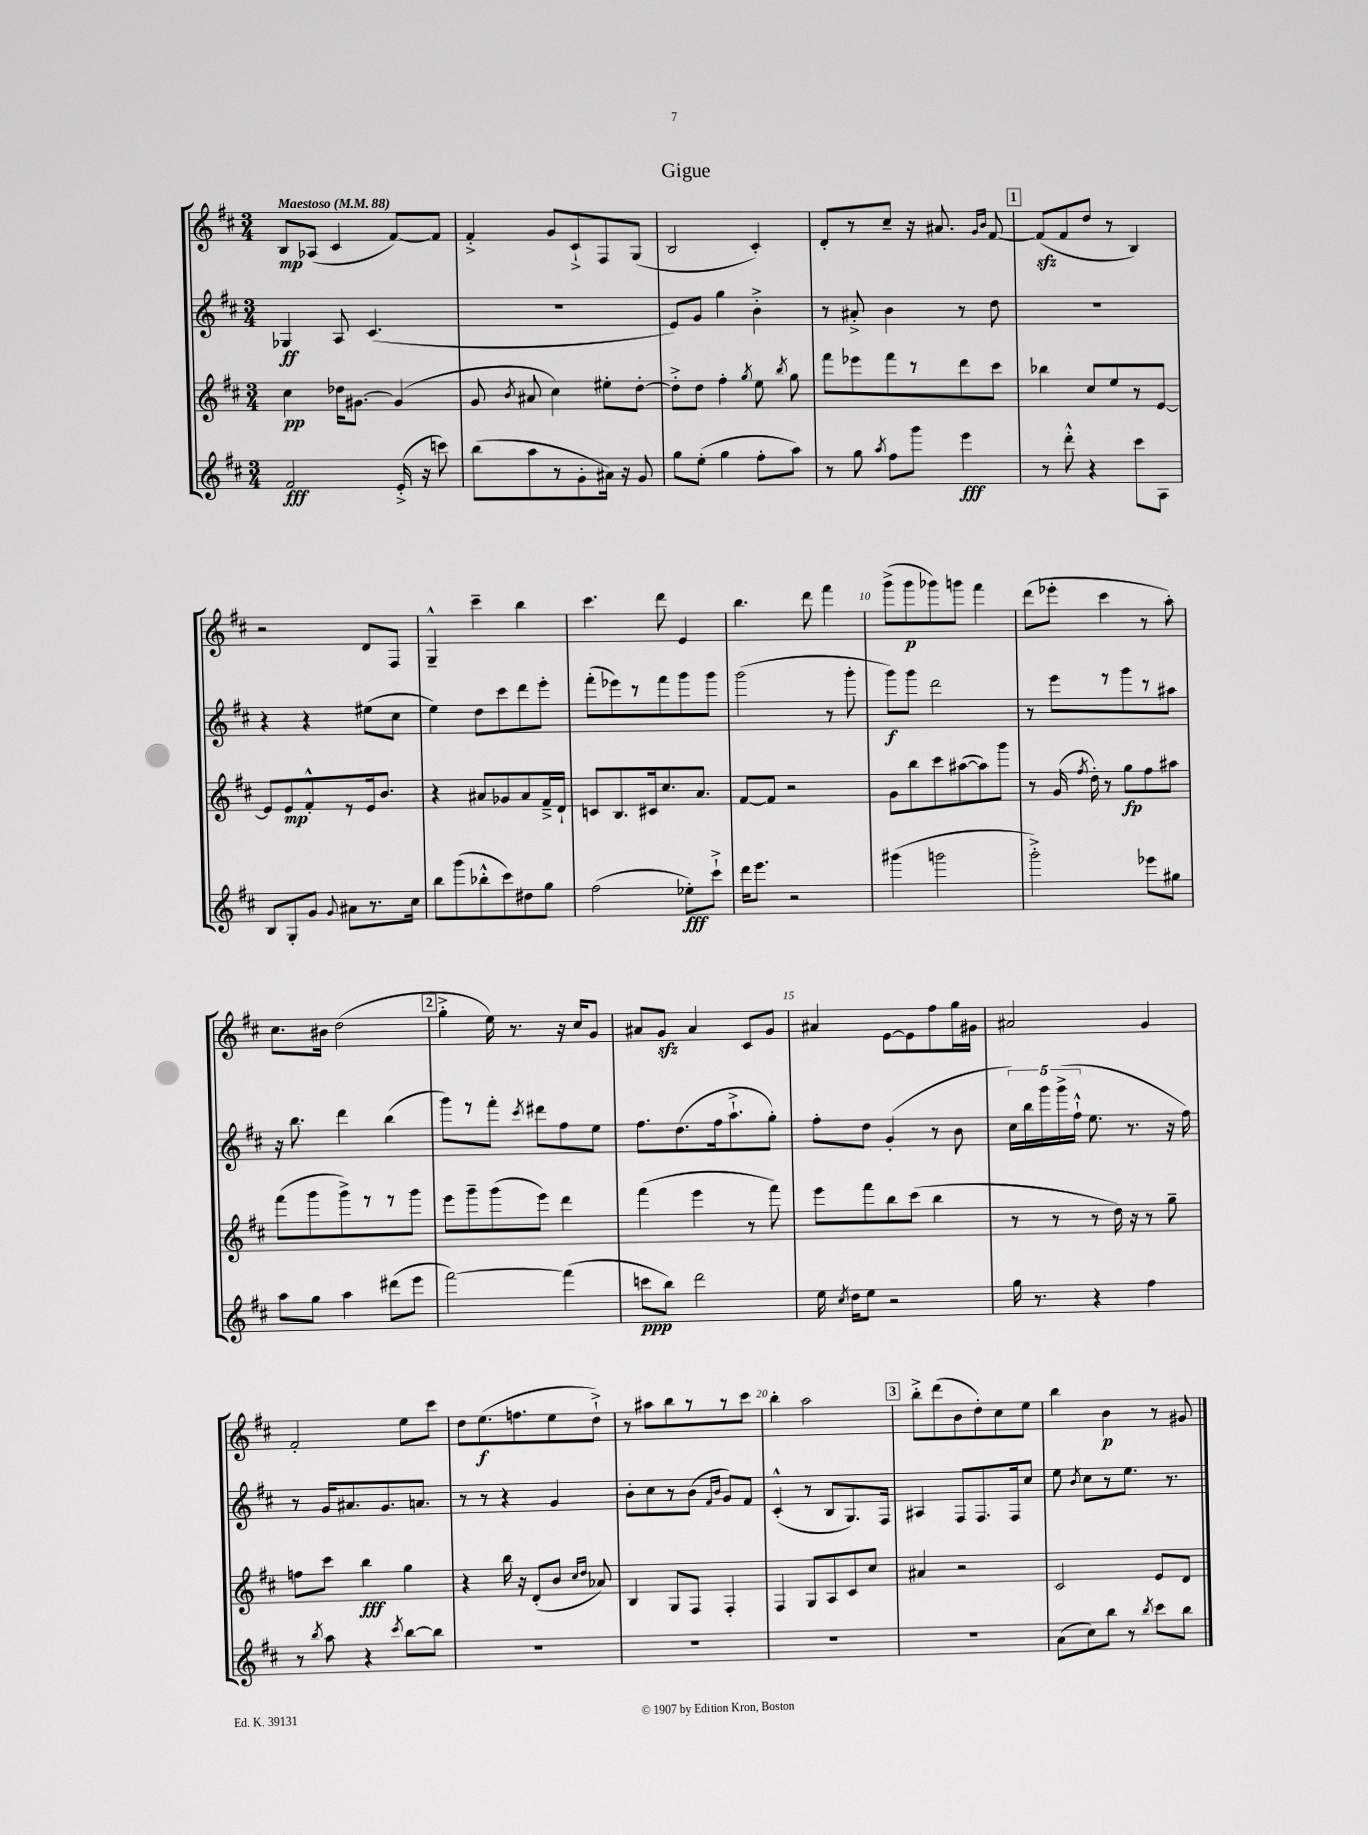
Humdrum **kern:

**kern	**kern	**kern	**kern
*staff4	*staff3	*staff2	*staff1
*clefG2	*clefG2	*clefG2	*clefG2
*k[f#c#]	*k[f#c#]	*k[f#c#]	*k[f#c#]
*M3/4	*M3/4	*M3/4	*M3/4
*MM88	*MM88	*MM88	*MM88
2f#/	4cc#\	4G-/	8B/L
.	.	.	(8A-/J
.	16dd-\LK	8A/	4c#/
.	[8.g#\J	.	.
.	.	(4.c#/	.
(16e'^/	(4g#/]	.	[8f#/L)
16r	.	.	.
8ccc\)	.	.	8f#/]J
=	=	=	=
(8bb\L	8g/	2.r	4f#'^/
.	8qb/	.	.
8aa\	8a#/	.	.
8r	4cc#\)	.	8g/L
8g'\	.	.	8c#`^/
16a#\Jk)	8ee#'\L	.	8F#/
16r	.	.	.
8g/	[8dd'\J	.	(8G/J
=	=	=	=
8gg\L	8dd'^\]L	8e/L)	2B/
(8ee'\J	8dd\J	8g/J	.
4gg\	4ff#'\	4gg\	.
.	8qgg/	.	.
8ff#'\L	8ee\	4b'^\	4c#'/)
.	8qbb/	.	.
8aa\J)	8gg\	.	.
=	=	=	=
8r	8fff#\L	8r	8d'/L
8gg\	8eee-\	8a#'^/	8r
8qaa/	.	.	.
8ff#\L	8fff#\	4b\	8cc#~/J
8ggg\J	8r	.	16r
.	.	.	8.a#/
4eee\	8ddd\	8r	.
.	.	.	16qqg/LL
.	.	.	16qqb/JJ
.	8ccc#\J	8dd\	[8f#/
=	=	=	=
8r	4bb-\	2.r	(8f#/]L
8ddd'^^\	.	.	8f#/
4r	8cc#/L	.	8dd/J
.	8ee/	.	8r
8ccc#\L	8r	.	4B/)
8A\J	[8e/J	.	.
=	=	=	=
8B/L	8e/]L	4r	2r
8G'/	8e/	.	.
8g/J	8f#'^^/	4r	.
8qqg/	.	.	.
8a#\L	8r	.	.
8.r	16e/k	(8ee#\L	8d/L
.	8.b/J	.	.
.	.	8cc#\J	8F#/J
16cc#\Jk	.	.	.
=	=	=	=
8bb\L	4r	4ee\)	4G~^^/
(8ggg\	.	.	.
8bb-'^^\	8a#/L	8dd\L	4ccc#~\
8ccc#\)	8g-/	8ccc#\	.
8dd#\	8a#/	8ddd\	4bb\
8gg\J	16f#~^/L	8eee'\J	.
.	16d`/JJ	.	.
=	=	=	=
(2ff#\	8c/L	(8fff#'\L	4.ccc#\
.	8.B/	8eee-\)	.
.	.	8r	.
.	16c#/k	.	.
.	8.cc#/	8fff#\	8ddd\
8ee-'\L)	.	8ggg\	4e/
.	8.a/J	.	.
8ccc#`^\J	.	8ggg\J	.
=	=	=	=
16ddd\LK	[8f#/L	(2ggg\	4.bb\
8.eee\J	.	.	.
.	8f#/]J	.	.
2r	2r	.	.
.	.	.	8ddd\
.	.	8r	4fff#\
.	.	8ggg'\	.
=	=	=	=
(4ggg#\	8g\L	8ggg\L)	(8ggg^\L
.	8bb\	8ggg\J	8ggg\
2ggg\	8ccc#\	2ddd\	8ggg-\)
.	([8aa#\	.	8ggg\J
.	8aa#\])	.	4fff#\
.	8ggg\J	.	.
=	=	=	=
2ggg'^\)	8r	8r	(8ddd\L
.	(16g/	8eee\L	8eee-'\J
.	8qff#/	.	.
.	16dd'\)	.	.
.	8r	8r	4ccc#\
.	8gg\L	8ggg\	.
8eee-\L	8ff#\	8r	8r
8gg#\J	8aa#\J	8aa#\J	8aa'\)
=	=	=	=
8aa\L	(8fff#\L	16r	8.cc#\L
.	.	8.bb\	.
8gg\J	8ggg\	.	.
.	.	.	16b#\Jk
4aa\	8ggg^\)	4ddd\	(2dd\
.	8r	.	.
(8ddd#\L	8r	(4bb\	.
8eee\J	8ggg\J	.	.
=	=	=	=
[2fff#\)	8eee\L	8ggg\L)	4gg'^\
.	8ggg~\	8r	.
.	(8ggg\	8fff#'\J	16ee\)
.	.	.	8.r
.	.	8qccc#/	.
.	8eee\J)	8ddd#\L	.
(4fff#\]	4ddd\	8ff#\	16r
.	.	.	16cc#/LK
.	.	8ee\J	8g/J
=	=	=	=
8ccc\L	(4fff#\	8.ff#\L	8a#/L
8bb\J)	.	.	8g/J
.	.	(8.dd\	.
2ddd\	4eee\	.	4a#/
.	.	16ff#\k	.
.	.	8.aa`^\	.
.	8r	.	8c#/L
.	8fff#\)	8gg'\J)	8g/J
=	=	=	=
16ee\	8eee\L	8ff#'\L	4a#/
8qcc#/	.	.	.
16dd\LK	.	.	.
8ee\J	8fff#\	8dd\J	.
2r	8bb\	(4g'/	[8e\L
.	(8ccc#\J	.	8e\]
.	4bb\	8r	8ff#\
.	.	8b\	16gg\L
.	.	.	16g#\JJ
=	=	=	=
16gg\	8r	20cc#\LL)	2a#/
.	.	20bb\	.
8.r	.	.	.
.	.	20ggg\	.
.	8r	.	.
.	.	(20ggg^\	.
.	.	20ff#`^^\JJ	.
4r	8r	8.ee\	.
.	16dd\)	.	.
.	16r	8.r	.
4ff#\	8r	.	4g/
.	8gg~\	16r	.
.	.	16ff#\)	.
=	=	=	=
8r	8ff\L	8r	2f#'/
8qbb/	.	.	.
8aa\	8ccc#\J	16g/LK	.
.	.	8.a#/	.
4r	4bb\	.	.
.	.	8.g/	.
8qccc#/	.	.	.
[8bb\L	4gg\	.	8ee\L
.	.	8.a/J	.
8bb\]J	.	.	8ccc#\J
=	=	=	=
2.r	4r	8r	8dd\L
.	.	8r	(8.ee\
.	16bb\	4r	.
.	16r	.	8.ff\
.	(8d'/L	.	.
.	8b/J	4g/	8ee\
.	16qqcc#/LL	.	.
.	16qqdd/JJ	.	.
.	8a-/)	.	8dd`^\J)
=	=	=	=
2.r	4B/	8b'\L	8r
.	.	8cc#\	8aa#\L
.	8G/L	8r	8bb\
.	8F#/J	(8b\J	8r
.	.	16qqf#/LL	.
.	.	16qqb/JJ	.
.	4F#'/	8g/L)	8r
.	.	8f#/J	8ccc#\J
=	=	=	=
2.r	4F#/	(4c#'^^/	4bb'\
.	8G/L	8r	2aa\
.	8A/	8B/L	.
.	8c#/	8.G/)	.
.	8cc#/J	.	.
.	.	16F#/Jk	.
=	=	=	=
2.r	4a#/	4A#/	8bb'^\L
.	.	.	(8ddd\
.	2r	8F#/L	8b\
.	.	8.F#/	8dd'\)
.	.	.	8cc#\
.	.	16F#/k	.
.	.	8cc#/J	8ee\J
=	=	=	=
(8a\L	2c#/	8ee\	4bb\
.	.	8qb/	.
8cc#\)	.	8cc#\L	.
8bb\J	.	8r	4b\
8r	.	8.ee\J	.
8qbb/	.	.	.
8ccc#\L	8e/L	.	8r
.	.	8.r	.
8bb\J	8d/J	.	8g#/
==	==	==	==
*-	*-	*-	*-
